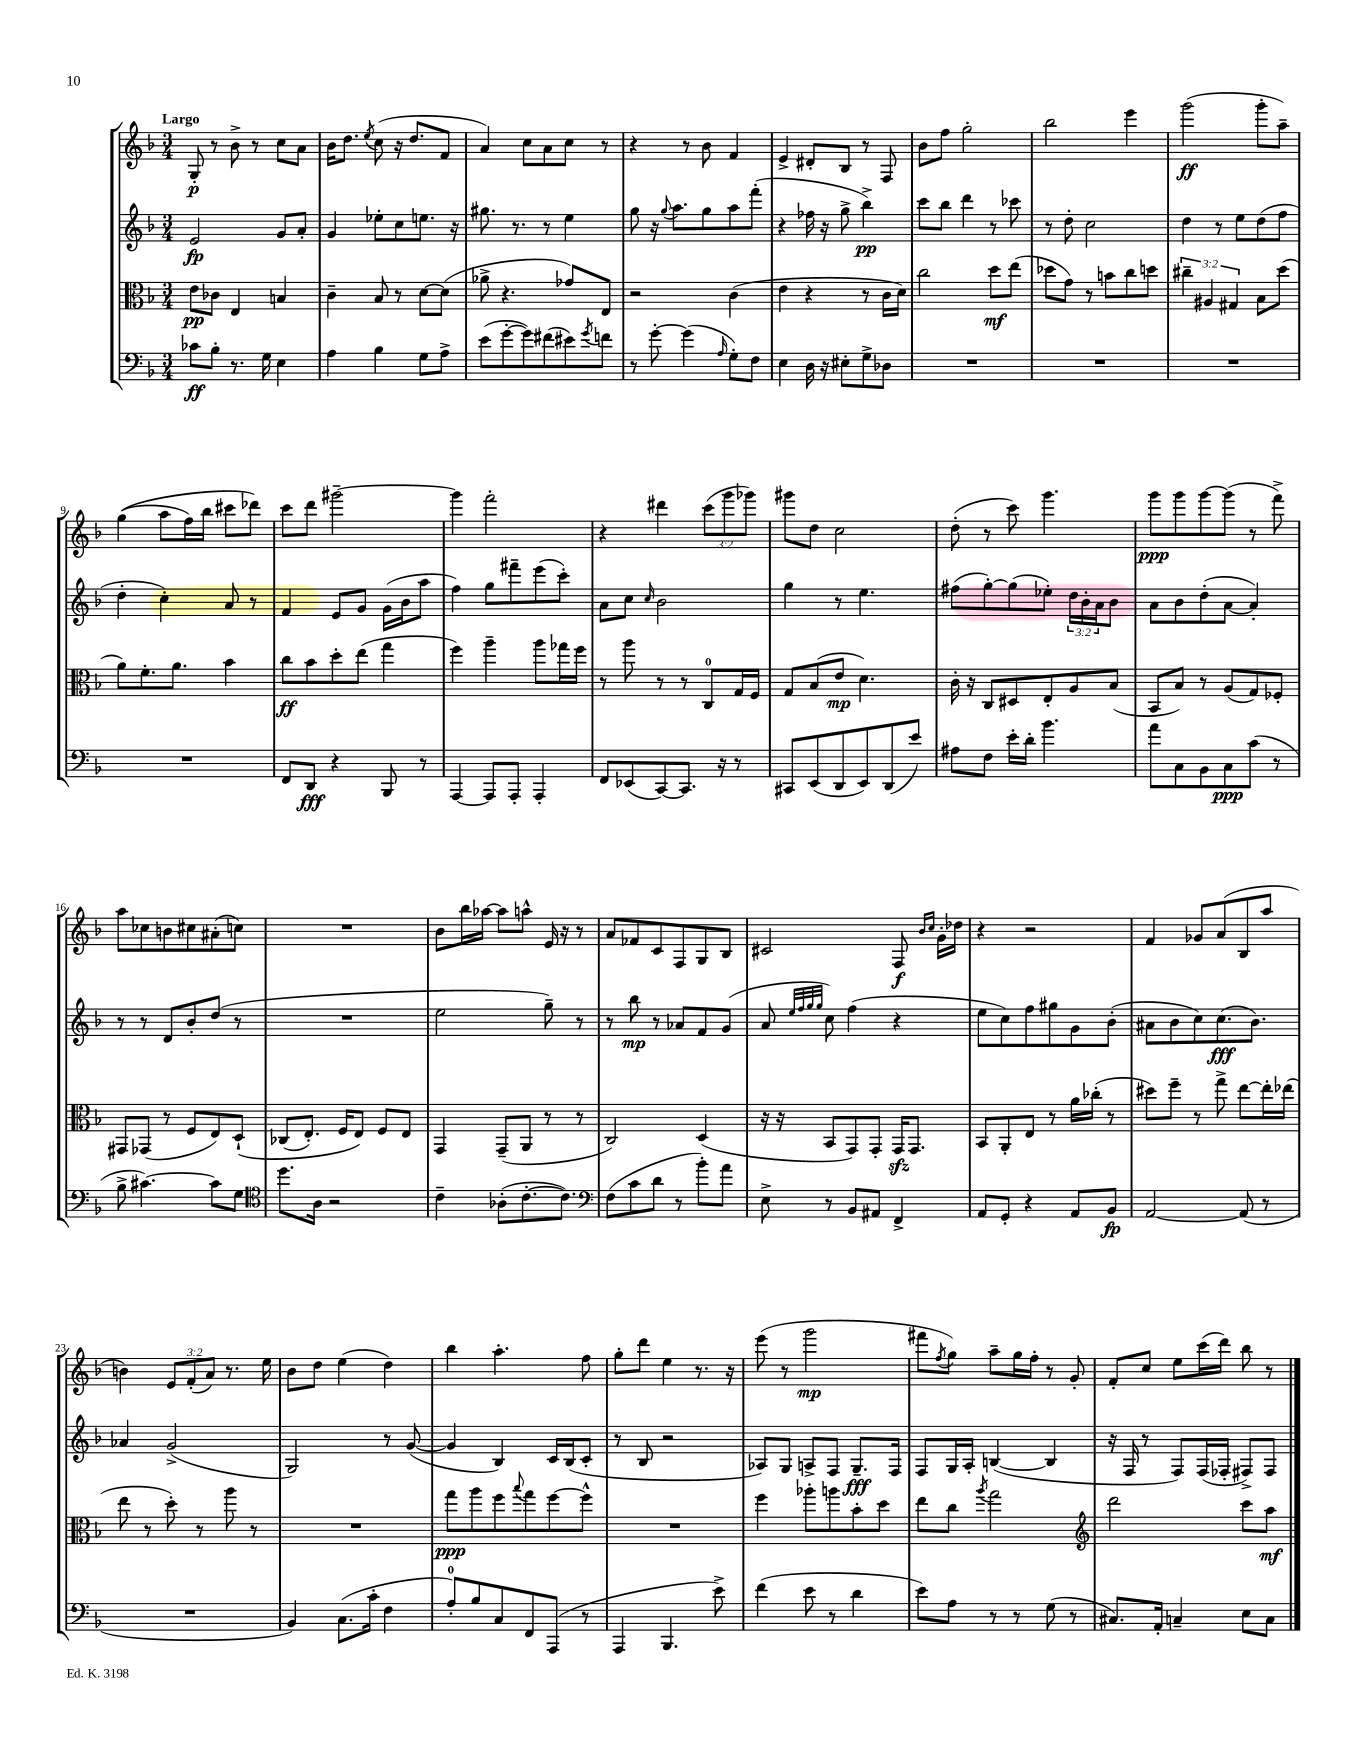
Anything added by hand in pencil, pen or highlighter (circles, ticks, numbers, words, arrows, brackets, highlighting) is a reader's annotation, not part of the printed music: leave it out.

**kern	**kern	**kern	**kern
*staff4	*staff3	*staff2	*staff1
*clefF4	*clefC3	*clefG2	*clefG2
*k[b-]	*k[b-]	*k[b-]	*k[b-]
*M3/4	*M3/4	*M3/4	*M3/4
8c-\L	8e\L	2e/	8G'/
8B-'\J	8c-\J	.	8r
8.r	4E/	.	8b-^\
.	.	.	8r
16G\	.	.	.
4E\	4B/	8g/L	8cc\L
.	.	8a'/J	8a\J
=	=	=	=
4A\	4c~\	4g/	16b-\LK
.	.	.	8.dd\J
.	.	.	8qee/
4B-\	8B-/	8ee-'\L	(8cc\
.	8r	8cc\	16r
.	.	.	8.dd/L
8G\L	[8d\L	8.ee\J	.
8A^\J	(8d\]J	.	8f/J
.	.	16r	.
=	=	=	=
(8e\L	8a-^\	8.gg#\	4a/)
[8g'\	4.r	.	.
.	.	8.r	.
8g\])	.	.	8cc\L
(8f#\	.	8r	8a\
8e#\)	8g-/L)	4ee\	8cc\J
8qg/	.	.	.
8f\J	8E/J	.	8r
=	=	=	=
8r	2r	8gg\	4r
[8g'\	.	16r	.
.	.	8qqgg/	.
.	.	8.aa\L	.
(4g\]	.	.	8r
.	.	8gg\	8b-\
16qqA/	.	.	.
8G'\L)	(4c\	8aa\	4f/
8F\J	.	(8fff'\J	.
=	=	=	=
4E\	4e\	4r	4e^/
16D\	4r	16ff-\	8d#'/L
16r	.	16r	.
8E#'\L	.	8gg^\	8B-/J
8G^\	8r	4bb-^\)	8r
8D-\J	16c\LL	.	8F/
.	16d\JJ)	.	.
=	=	=	=
2.r	2cc\	8ccc\L	8b-\L
.	.	8bb-\J	8ff\J
.	.	4ddd\	2gg'\
.	8dd\L	8r	.
.	(8ee\J	8ccc-\	.
=	=	=	=
2.r	8dd-\L	8r	2bb-\
.	8g\J)	8dd'\	.
.	8r	2cc\	.
.	8b\L	.	.
.	8cc\	.	4eee\
.	8dd\J	.	.
=	=	=	=
2.r	6cc#~\	4dd\	(2ggg\
.	6A#/	.	.
.	.	8r	.
.	6G#/	.	.
.	.	8ee\L	.
.	8B-\L	(8dd\	8ggg'\L
.	(8dd\J	8ff\J	8aa~\J)
=	=	=	=
2.r	8a\L)	4dd'\	&((4gg\
.	8.f'\	.	.
.	.	4cc'\)	8aa\L
.	8.a\J	.	.
.	.	.	16ff\L)
.	.	.	16bb-\JJ
.	4b-\	8a/	8ccc#\L
.	.	8r	8ddd-\J&)
=	=	=	=
8FF/L	8cc\L	4f/	8ccc\L
8DD/J	8b-\	.	8ddd\J
4r	8dd'\	8e/L	[2ggg#~\
.	(8ee\J	8g/J	.
8BBB-/	4gg\	(16g\LL	.
.	.	16b-\J	.
8r	.	8aa\J	.
=	=	=	=
[4AAA/	4ff\)	4ff\)	4ggg#\]
8AAA/]L	4aa~\	8gg\L	2fff'\
8AAA'/J	.	8fff#~\	.
4AAA'/	8aa\L	(8eee\	.
.	16gg-\L	8ccc'\J)	.
.	16ff\JJ	.	.
=	=	=	=
8FF/L	8r	8a\L	4r
(8EE-/	8aa\	8cc\J	.
.	.	16qqcc/	.
[8CC/)	8r	2b-\	4ddd#\
8.CC/]J	8r	.	.
.	8C/L	.	(12ccc\L
16r	.	.	.
.	.	.	12ggg\
8r	16G/L	.	.
.	.	.	12ggg-\J)
.	16F/JJ	.	.
=	=	=	=
8CC#/L	8G/L	4gg\	8ggg#\L
(8EE/	(8B-/	.	8dd\J
8DD/	8e/J	8r	2cc\
8EE/)	4.d\)	4.ee\	.
(8DD/	.	.	.
8e/J)	.	.	.
=	=	=	=
8A#\L	16c'\	(8ff#\L	(8dd'\
.	16r	.	.
8F\J	8C/L	[8gg'\)	8r
16e'\LL	8D#/	(8gg\]	8ccc\)
16d'\JJ	.	.	.
4.b-\	8E'/	8ee-'\J)	4.ggg\
.	8A/	24dd\LL	.
.	.	24b-'\	.
.	.	24a\J	.
.	(8B-/J	8b-\J	.
=	=	=	=
8a\L	8BB-/L	8a\L	8ggg\L
8C\	8B-/J)	8b-\	8ggg\
8BB-\	8r	(8dd'\	[8ggg\
8C\	(8A/L	[8a\J	(8ggg\]J
(8c\J	8G/)	4a'/])	8r
8r	8F-'/J	.	8fff^\)
=	=	=	=
8B-^\	8GG#/L	8r	8aa\L
[4.c#\)	(8GG-/J	8r	8cc-\
.	8r	8d/L	8b\
.	8F/L	8b-'/	8cc#\
8c#\]L	8E/)	(8dd/J	(8a#'\
8G\J	&(8D`/J	8r	8cc\J)
=	=	=	=
*clefC4	*	*	*
8.dd\L	(8C-/L	2.r	2.r
.	8.E'/J)	.	.
16A\Jk	.	.	.
2r	.	.	.
.	16F/LK	.	.
.	8E/J&)	.	.
.	8F/L	.	.
.	8E/J	.	.
=	=	=	=
4c~\	4GG/	2ee\	8b-\L
.	.	.	16bb-\L
.	.	.	[16aa-\JJ
(8A-'\L	(8GG~/L	.	8aa-\]L
[8.c'\	8AA/J	.	8aa^^\J
.	8r	8gg~\)	16e/
8.c\]J)	.	.	16r
.	8r	8r	8r
=	=	=	=
*clefF4	*	*	*
(8F\L	2C/)	8r	8a/L
8c\	.	8bb-\	8f-/
8d\J	.	8r	8c/
8r	.	8a-/L	8F/
8b-'\L)	(4D/	8f/	8G/
8a\J	.	(8g/J	8B-/J
=	=	=	=
8E^\	16r	8a/	2c#/
.	16r	.	.
.	.	32qqee/LLL	.
.	.	32qqff/	.
.	.	32qqgg/	.
.	.	32qqgg/JJJ	.
8r	8BB-/L	8cc\)	.
8BB-/L	8GG/)	(4ff\	.
8AA#/J	8GG'/J	.	.
4FF^/	16GG/LK	4r	8F/
.	8.GG/J	.	.
.	.	.	16qqb-/LL
.	.	.	16qqcc/JJ
.	.	.	16g'\LL
.	.	.	16dd-\JJ
=	=	=	=
8AA/L	8BB-/L	8ee\L	4r
8GG'/J	8AA'/	8cc\)	.
4r	8E/J	8ff\	2r
.	8r	8gg#\	.
8AA/L	16a\LL	8g\	.
.	(16cc-'\JJ	.	.
8BB-/J	8r	(8b-'\J	.
=	=	=	=
[2AA/	8dd#\L)	8a#\L	4f/
.	8ff~\J	8b-\	.
.	8r	8cc\)	8g-/L
.	8gg^\	(8.cc\	(8a/
(8AA/]	[8ee\L	.	8B-/
.	.	8.b-\J)	.
8r	16ee'\]L	.	8aa/J
.	(16ee-\JJ	.	.
=	=	=	=
2.r	8ee\	4a-/	4b\)
.	8r	.	.
.	8dd'\)	(2g^/	12e/L
.	.	.	(12f'/
.	8r	.	.
.	.	.	12a/J)
.	8aa\	.	8.r
.	8r	.	.
.	.	.	16ee\
=	=	=	=
4BB-/)	2.r	2G/)	8b-\L
.	.	.	8dd\J
(8.C\L	.	.	(4ee\
16c'\Jk	.	.	.
4F\	.	8r	4dd\)
.	.	([8g/	.
=	=	=	=
8A'/L)	8gg\L	4g/]	4bb-\
8B-/	8aa\	.	.
8C/	8ff\	4B-/)	4.aa'\
.	8qqbb-/	.	.
8FF/	8gg\	.	.
(8AAA/J	[8ff\	16c/LL	.
.	.	(16B-/J	.
8r	8ff^^\]J	8c'/J	8ff\
=	=	=	=
4AAA/	2.r	8r	8gg'\L
.	.	8B-/	8ddd\J
4.BBB-/	.	2r	4ee\
.	.	.	8.r
8e^\)	.	.	.
.	.	.	16r
=	=	=	=
(4f\	4ff\	8A-/L)	(8eee\
.	.	8G/J	8r
8e\	8aa-'\L	8A^/L	2ggg\
8r	8aa\	8F/J	.
4d\	8b-'\	8.G~/L	.
.	8dd\J	.	.
.	.	16F/Jk	.
=	=	=	=
8e\L)	8ee\L	8F/L	8fff#\L
.	.	.	8qff/
8A\J	8cc\J	16G/L	8gg\J)
.	.	16A'/JJ	.
.	8qaa/	.	.
8r	2gg\	([4B/	8aa~\L
8r	.	.	16gg\L
.	.	.	16ff'\JJ
(8G\	.	4B/]	8r
8r	.	.	8g'/
=	=	=	=
*	*clefG2	*	*
8.C#/L)	2ddd\	16r	8f'/L
.	.	16F/	.
.	.	8r	8cc/J
16AA'/Jk	.	.	.
4C~/	.	8F/L)	8ee\L
.	.	(16F/L	(16ccc\L
.	.	16F-'/JJ	16ddd\JJ)
8E\L	8ccc\L	8F#^/L)	8bb-\
8C\J	8aa\J	8F#/J	8r
==	==	==	==
*-	*-	*-	*-
